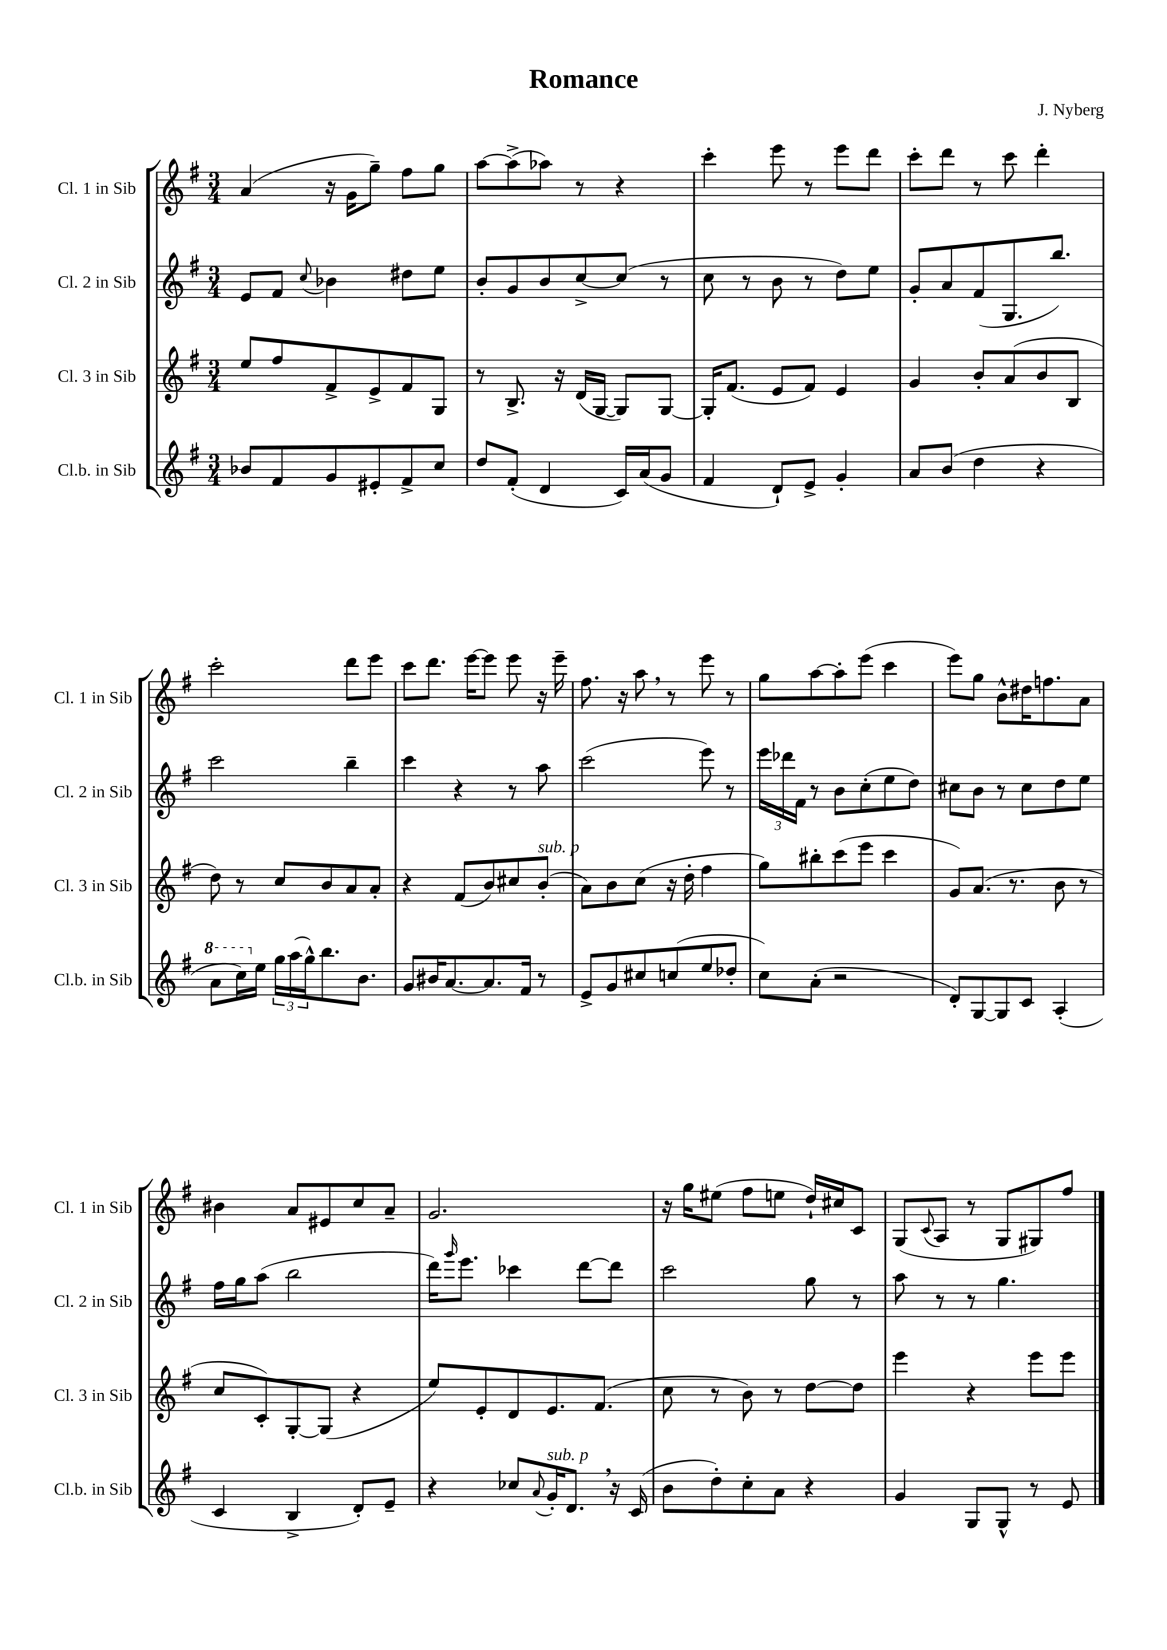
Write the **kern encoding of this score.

**kern	**kern	**kern	**kern
*staff4	*staff3	*staff2	*staff1
*clefG2	*clefG2	*clefG2	*clefG2
*k[f#]	*k[f#]	*k[f#]	*k[f#]
*M3/4	*M3/4	*M3/4	*M3/4
8b-/L	8ee/L	8e/L	(4a/
8f#/	8ff#/	8f#/J	.
.	.	8qqcc/	.
8g/	8f#^/	4b-\	16r
.	.	.	16g\LK
8e#'/	8e^/	.	8gg~\J)
8f#^/	8f#/	8dd#\L	8ff#\L
8cc/J	8G/J	8ee\J	8gg\J
=	=	=	=
8dd/L	8r	8b'/L	[8aa\L
(8f#'/J	8.B^/	8g/	(8aa^\]
4d/	.	8b/	8aa-\J)
.	16r	.	.
.	(16d/LL	[8cc^/	8r
.	[16G/JJ	.	.
16c/LL)	8G/]L)	(8cc/]J	4r
(16a/J	.	.	.
8g/J	[8G/J	8r	.
=	=	=	=
4f#/	16G'/]LK	8cc\	4ccc'\
.	(8.f#/J	.	.
.	.	8r	.
8d`/L)	8e/L	8b\	8eee\
8e^/J	8f#/J)	8r	8r
4g'/	4e/	8dd\L)	8eee\L
.	.	8ee\J	8ddd\J
=	=	=	=
8a/L	4g/	8g'/L	8ccc'\L
(8b/J	.	8a/	8ddd\J
4dd\	8b'/L	(8f#/	8r
.	(8a/	8.G/	8ccc\
4r	8b/	.	4ddd'\
.	.	8.bb/J)	.
.	8B/J	.	.
=	=	=	=
8aa\L	8dd\)	2ccc\	2ccc'\
16ccc\L)	8r	.	.
16ee\JJ	.	.	.
24gg\LL	8cc/L	.	.
(24aa\	.	.	.
24gg^^\J)	.	.	.
8.bb\	8b/	.	.
.	8a/	4bb~\	8ddd\L
8.b\J	.	.	.
.	8a'/J	.	8eee\J
=	=	=	=
8g/L	4r	4ccc\	8ccc\L
16b#/K	.	.	8.ddd\J
[8.a/	.	.	.
.	(8f#/L	4r	.
.	.	.	[16eee\LK
8.a/]	8b/)	.	8eee\]J
.	8cc#/	8r	8eee\
16f#/Jk	.	.	.
8r	(8b'/J	8aa\	16r
.	.	.	16eee~\
=	=	=	=
8e^/L	8a\L)	(2ccc\	8.ff#\
8g/	8b\	.	.
.	.	.	16r
8cc#/	(8cc\J	.	8aa\
(8cc/	16r	.	8r
.	16dd'\	.	.
8ee/	4ff#\	8eee\)	8eee\
8dd-'/J	.	8r	8r
=	=	=	=
8cc\L)	8gg\L)	24eee\LL	8gg\L
.	.	24ddd-\	.
.	.	24f#\JJ	.
(8a'\J	8bb#'\	8r	[8aa\
2r	(8ccc\	8b\L	8aa'\]
.	8eee\J	(8cc'\	(8eee\J
.	4ccc\	8ee\	4ccc\
.	.	8dd\J)	.
=	=	=	=
8d'/L)	8g/L)	8cc#\L	8eee\L)
[8G/	(8.a/J	8b\J	8gg\J
8G/]	.	8r	8b^^\L
.	8.r	.	.
8c/J	.	8cc#\L	16dd#\K
.	.	.	8.ff\
(4A'/	8b\	8dd\	.
.	8r	8ee\J	8a\J
=	=	=	=
4c/	8cc/L	16ff#\LL	4b#\
.	.	16gg\J	.
.	8c'/)	(8aa\J	.
4B^/	[8G'/	2bb\	8a/L
.	(8G/]J	.	8e#/
8d'/L)	4r	.	8cc/
8e~/J	.	.	8a~/J
=	=	=	=
4r	8ee/L)	16ddd\LK)	2.g/
.	.	16qqggg/	.
.	.	8.eee\J	.
.	8e'/	.	.
8cc-/L	8d/	4ccc-\	.
8qqa/	.	.	.
16g'/K	8.e/	.	.
8.d/J	.	.	.
.	.	[8ddd\L	.
.	(8.f#/J	.	.
16r	.	8ddd\]J	.
(16c/	.	.	.
=	=	=	=
8b\L	8cc\	2ccc\	16r
.	.	.	16gg\LK
8dd'\)	8r	.	(8ee#\J
8cc'\	8b\)	.	8ff#\L
8a\J	8r	.	8ee\J
4r	[8dd\L	8gg\	16dd`/LL)
.	.	.	16cc#/J
.	8dd\]J	8r	8c/J
=	=	=	=
4g/	4eee\	8aa\	(8G/L
.	.	.	8qqc/
.	.	8r	8A/J
8G/L	4r	8r	8r
8G^^/J	.	4.gg\	8G/L
8r	8eee\L	.	8G#/)
8e/	8eee\J	.	8ff#/J
==	==	==	==
*-	*-	*-	*-
